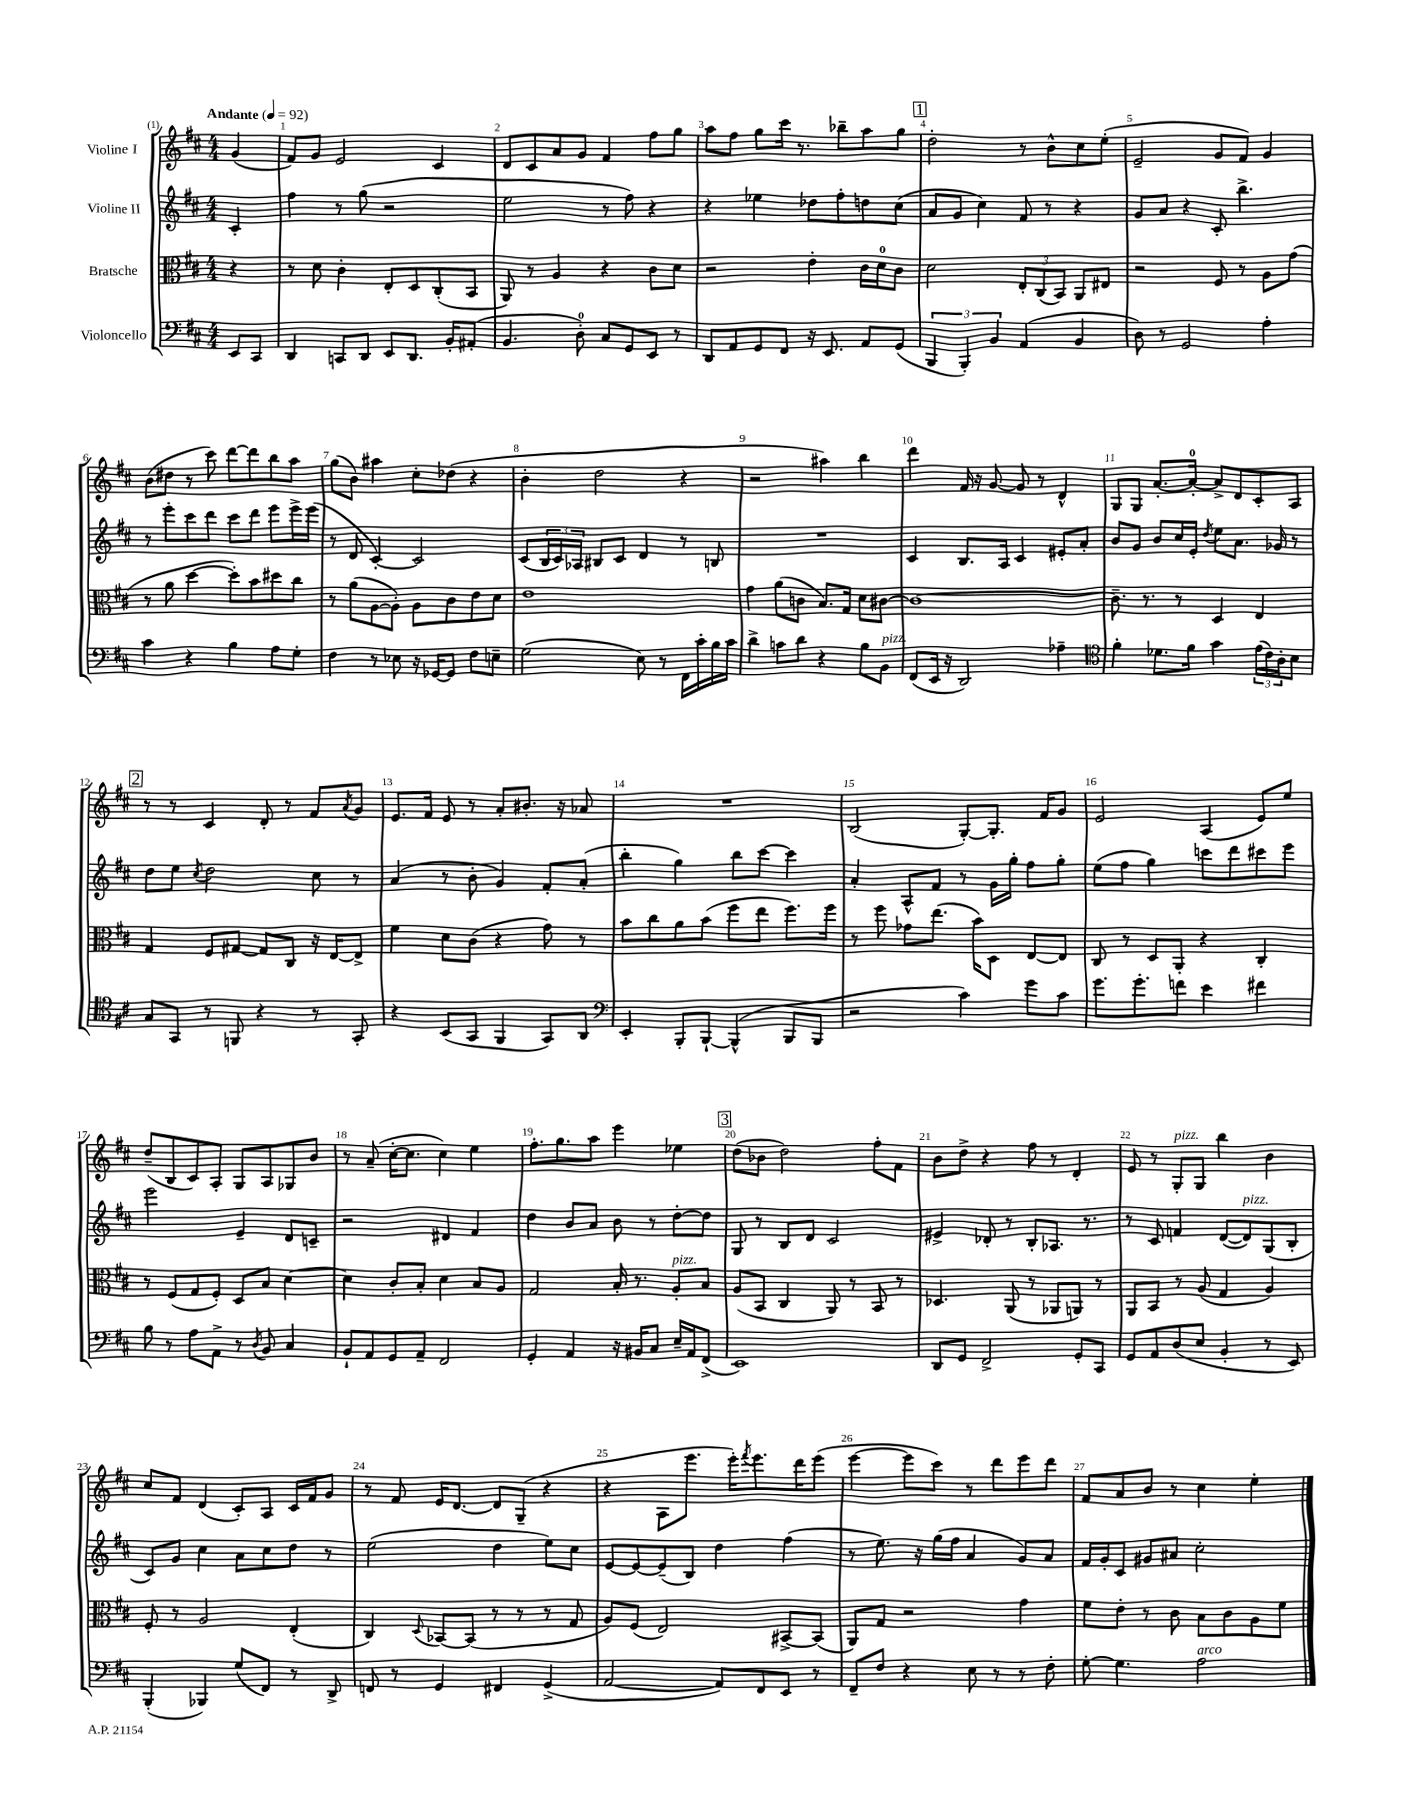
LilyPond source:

<<
\new StaffGroup <<
\new Staff = "s0" \with { instrumentName = "Violine I" } {
    \clef treble \key d \major \numericTimeSignature \time 4/4 \partial 4 \tempo "Andante" 4 = 92
    g'4( |
    fis'8) g'8 e'2 cis'4 |
    d'8 cis'8 a'8 g'8 fis'4 fis''8 g''8 |
    a''8 fis''8 g''8 cis'''16 r8. bes''8-- a''8 g''8 |
    \mark \markup { \box "1" } d''2-. r8 b'8-^ cis''8 e''8-.( |
    e'2-- g'8 fis'8) g'4 |
    b'8( dis''8 r8 cis'''8) d'''8~ d'''8 b''8 a''8 |
    g''8( b'8) ais''4 cis''8-. des''8( r4 |
    b'4-. d''2 r4 |
    r2 ais''4) b''4 |
    d'''4 fis'16 r16 g'8~ g'8 r8 d'4-^ |
    g8 g8 a'8.~-. a'16-0~-. a'8-> d'8 cis'8-. a8 |
    \mark \markup { \box "2" } r8 r8 cis'4 d'8-. r8 fis'8 \acciaccatura { a'8 } g'8 |
    e'8. fis'16 e'8 r8 a'8-. bis'8.-. r16 aes'8 |
    R1 |
    b2( g8~-.) g8.-. fis'16 g'8 |
    e'2 a4( e'8) e''8 |
    d''8--( b8 cis'8) a8-. g8 a8 ges8 b'8 |
    r8 a'8--( cis''16~-. cis''8. cis''4) e''4 |
    fis''8.-. g''8. a''8 e'''4 ees''4 |
    \mark \markup { \box "3" } d''8( bes'8 d''2) fis''8-. fis'8 |
    b'8 d''8-> r4 fis''8 r8 d'4-. |
    e'8 r8 g8-.^\markup { \italic "pizz." } g8 b''4 b'4 |
    cis''8 fis'8 d'4( cis'8-.) a8 cis'16 fis'16 g'8 |
    r8 fis'8 e'16 d'8.~ d'8 g8--( r4 |
    r4 a8 e'''8. e'''16-.) \acciaccatura { fis'''8 } e'''8. d'''16 e'''8( |
    e'''4~ e'''8 cis'''8) r8 d'''8 e'''8 d'''8 |
    fis'8 a'8 b'8 r8 cis''4 e''4-. \bar "|." |
}
\new Staff = "s1" \with { instrumentName = "Violine II" } {
    \clef treble \key d \major \numericTimeSignature \time 4/4 \partial 4
    cis'4-. |
    fis''4 r8 g''8( r2 |
    e''2 r8 fis''8) r4 |
    r4 ees''4 des''8 fis''8-. d''8 cis''8( |
    \mark \markup { \box "1" } a'8 g'8 cis''4) fis'8 r8 r4 |
    g'8 a'8 r4 cis'8-. b''4.-> |
    r8 e'''8-. cis'''8 d'''8 cis'''8 d'''8 e'''8 e'''16-> e'''16( |
    r8 d'8 cis'4~-.) cis'2 |
    cis'8( \tuplet 3/2 { b16 cis'16) aes16 } bis8 cis'8 d'4 r8 b8 |
    R1 |
    cis'4 b8. a16 cis'4 eis'8-. a'8-. |
    b'8 g'8 b'8 cis''16 e'16-. \acciaccatura { d''8 } e''8 a'8. ges'16 r8 |
    \mark \markup { \box "2" } d''8 e''8 \acciaccatura { cis''8 } d''2 cis''8 r8 |
    a'4( r8 b'8-. g'4) fis'8-. a'8-.( |
    b''4-. g''4) b''8 cis'''8~ cis'''4 |
    a'4-. a8-^ fis'8 r8 g'16 g''16-. fis''8 g''8-. |
    e''8( fis''8 g''4) c'''8 d'''8 cis'''8 e'''8 |
    e'''2 e'4-- d'8 c'8-- |
    r2 dis'4 fis'4 |
    d''4 b'8 a'8 b'8 r8 d''8~-. d''8 |
    \mark \markup { \box "3" } g8 r8 b8 d'8 cis'2 |
    eis'4-> des'8-. r8 b8-. aes8. r8. |
    r8 cis'8 f'4 d'8~( d'8^\markup { \italic "pizz." }) g8( b8-. |
    cis'8) g'8 cis''4 a'8 cis''8 d''8 r8 |
    e''2( d''4 e''8) cis''8 |
    e'8~ e'8~ e'8--( b8) d''4 fis''4( |
    r8 e''8.) r16 g''16( fis''16 a'4 g'8) a'8 |
    fis'16 g'16-. cis'8 gis'8 ais'8 cis''2-. \bar "|." |
}
\new Staff = "s2" \with { instrumentName = "Bratsche" } {
    \clef alto \key d \major \numericTimeSignature \time 4/4 \partial 4
    r4 |
    r8 d'8 cis'4-. e8-. d8 cis8-.( b,8 |
    a,8) r8 a4 r4 cis'8 d'8 |
    r2 e'4-. cis'16 d'16-0 cis'8 |
    \mark \markup { \box "1" } d'2 \tuplet 3/2 { e8-. cis8( b,8) } a,8 eis8 |
    r2 fis8 r8 a8 g'8( |
    r8 a'8 d''4~ d''8-.) b'8 dis''8 cis''8 |
    r8 a'8( a8~ a8-.) a8 cis'8 e'8 d'8 |
    e'1 |
    g'4 a'8( c'8 b8.) g16 d'8 cis'8~ |
    cis'1~ |
    cis'8.-- r8. r8 d4 e4 |
    \mark \markup { \box "2" } g4 fis8 gis8~ gis8 cis8 r16 e16~ e8-> |
    fis'4 d'8 cis'8( r4 g'8) r8 |
    b'8 cis''8 a'8 b'8( fis''8 e''8 fis''8.) fis''16 |
    r8 fis''8 ges'8 e''8.( b'16) d8 e8~ e8 |
    cis8 r8 d8 a,8-. r4 cis4-. |
    r8 fis8( g8 fis8-.) d8 b8 d'4~ |
    d'4 cis'8-. b8-. d'4 b8 a8 |
    g2 b16-. r8. a8-.^\markup { \italic "pizz." } b8 |
    \mark \markup { \box "3" } a8( b,8 cis4 a,8) r8 b,8 r8 |
    des4. a,8( r8 aes,8 a,8) r8 |
    a,8 b,8 r8 a8( g4 a4) |
    fis8-. r8 a2 e4-.( |
    cis4) \appoggiatura { d8 } bes,8~ bes,8( r8 r8 r8 g8 |
    a8) fis8( e2) bis,8~-> bis,8( |
    a,8) g8 r2 g'4 |
    fis'8 e'8-. r8 cis'8 b8 cis'8 a8 fis'8 \bar "|." |
}
\new Staff = "s3" \with { instrumentName = "Violoncello" } {
    \clef bass \key d \major \numericTimeSignature \time 4/4 \partial 4
    e,8 cis,8 |
    d,4 c,8 d,8 e,8 d,8. b,16-. ais,8-.( |
    b,4. d8-0-.) cis8 g,8 e,8 r8 |
    d,8 a,8 g,8 fis,8 r16 e,8. a,8 g,8( |
    \mark \markup { \box "1" } \tuplet 3/2 { b,,4 b,,4-.) b,4 } a,4( b,4 |
    d8) r8 g,2 a4-. |
    cis'4 r4 b4 a8 g8-. |
    fis4 r8 ees8 r16 ges,16~ ges,8 fis8 e8-- |
    g2( e8) r8 fis,16 cis'16-. b16 cis'16 |
    d'4-> c'8 d'8 r4 b8 b,8^\markup { \italic "pizz." } |
    fis,8( e,16 r16 d,2) aes4-- |
    \clef tenor fis'4-. des'8. fis'16 g'4 \tuplet 3/2 { e'16( cis'16) a16-. } b8 |
    \mark \markup { \box "2" } g8 g,8 r8 f,8 r4 r8 g,8-. |
    r4 b,8( g,8 fis,4 g,8) a,8 |
    \clef bass e,4-. b,,8-. b,,8~-! b,,4-^( b,,8 b,,8 |
    r2 cis'4) g'8 cis'8 |
    g'8. g'8.-. f'8 e'4 fis'4 |
    b8 r8 a8 a,8-> r8 \acciaccatura { d8 } b,8 cis4 |
    b,8-! a,8 g,8 a,8-- fis,2 |
    g,4-. a,4 r16 bis,16 cis8 e16-- a,16 fis,8->( |
    \mark \markup { \box "3" } e,1) |
    d,8 g,8 fis,2-> g,8-. cis,8 |
    g,8 a,8 d8( e8 b,4-. r8 e,8) |
    b,,4-.( bes,,4) g8( fis,8) r8 d,8-> |
    f,8 r8 g,4 fis,4 g,4->( |
    a,2~ a,8) fis,8 e,8 r8 |
    fis,8-- fis8 r4 e8 r8 r8 fis8-. |
    g8~-. g4. a2^\markup { \italic "arco" } \bar "|." |
}
>>
>>
\layout { \context { \Score \override BarNumber.break-visibility = ##(#f #t #t) barNumberVisibility = #all-bar-numbers-visible } }
